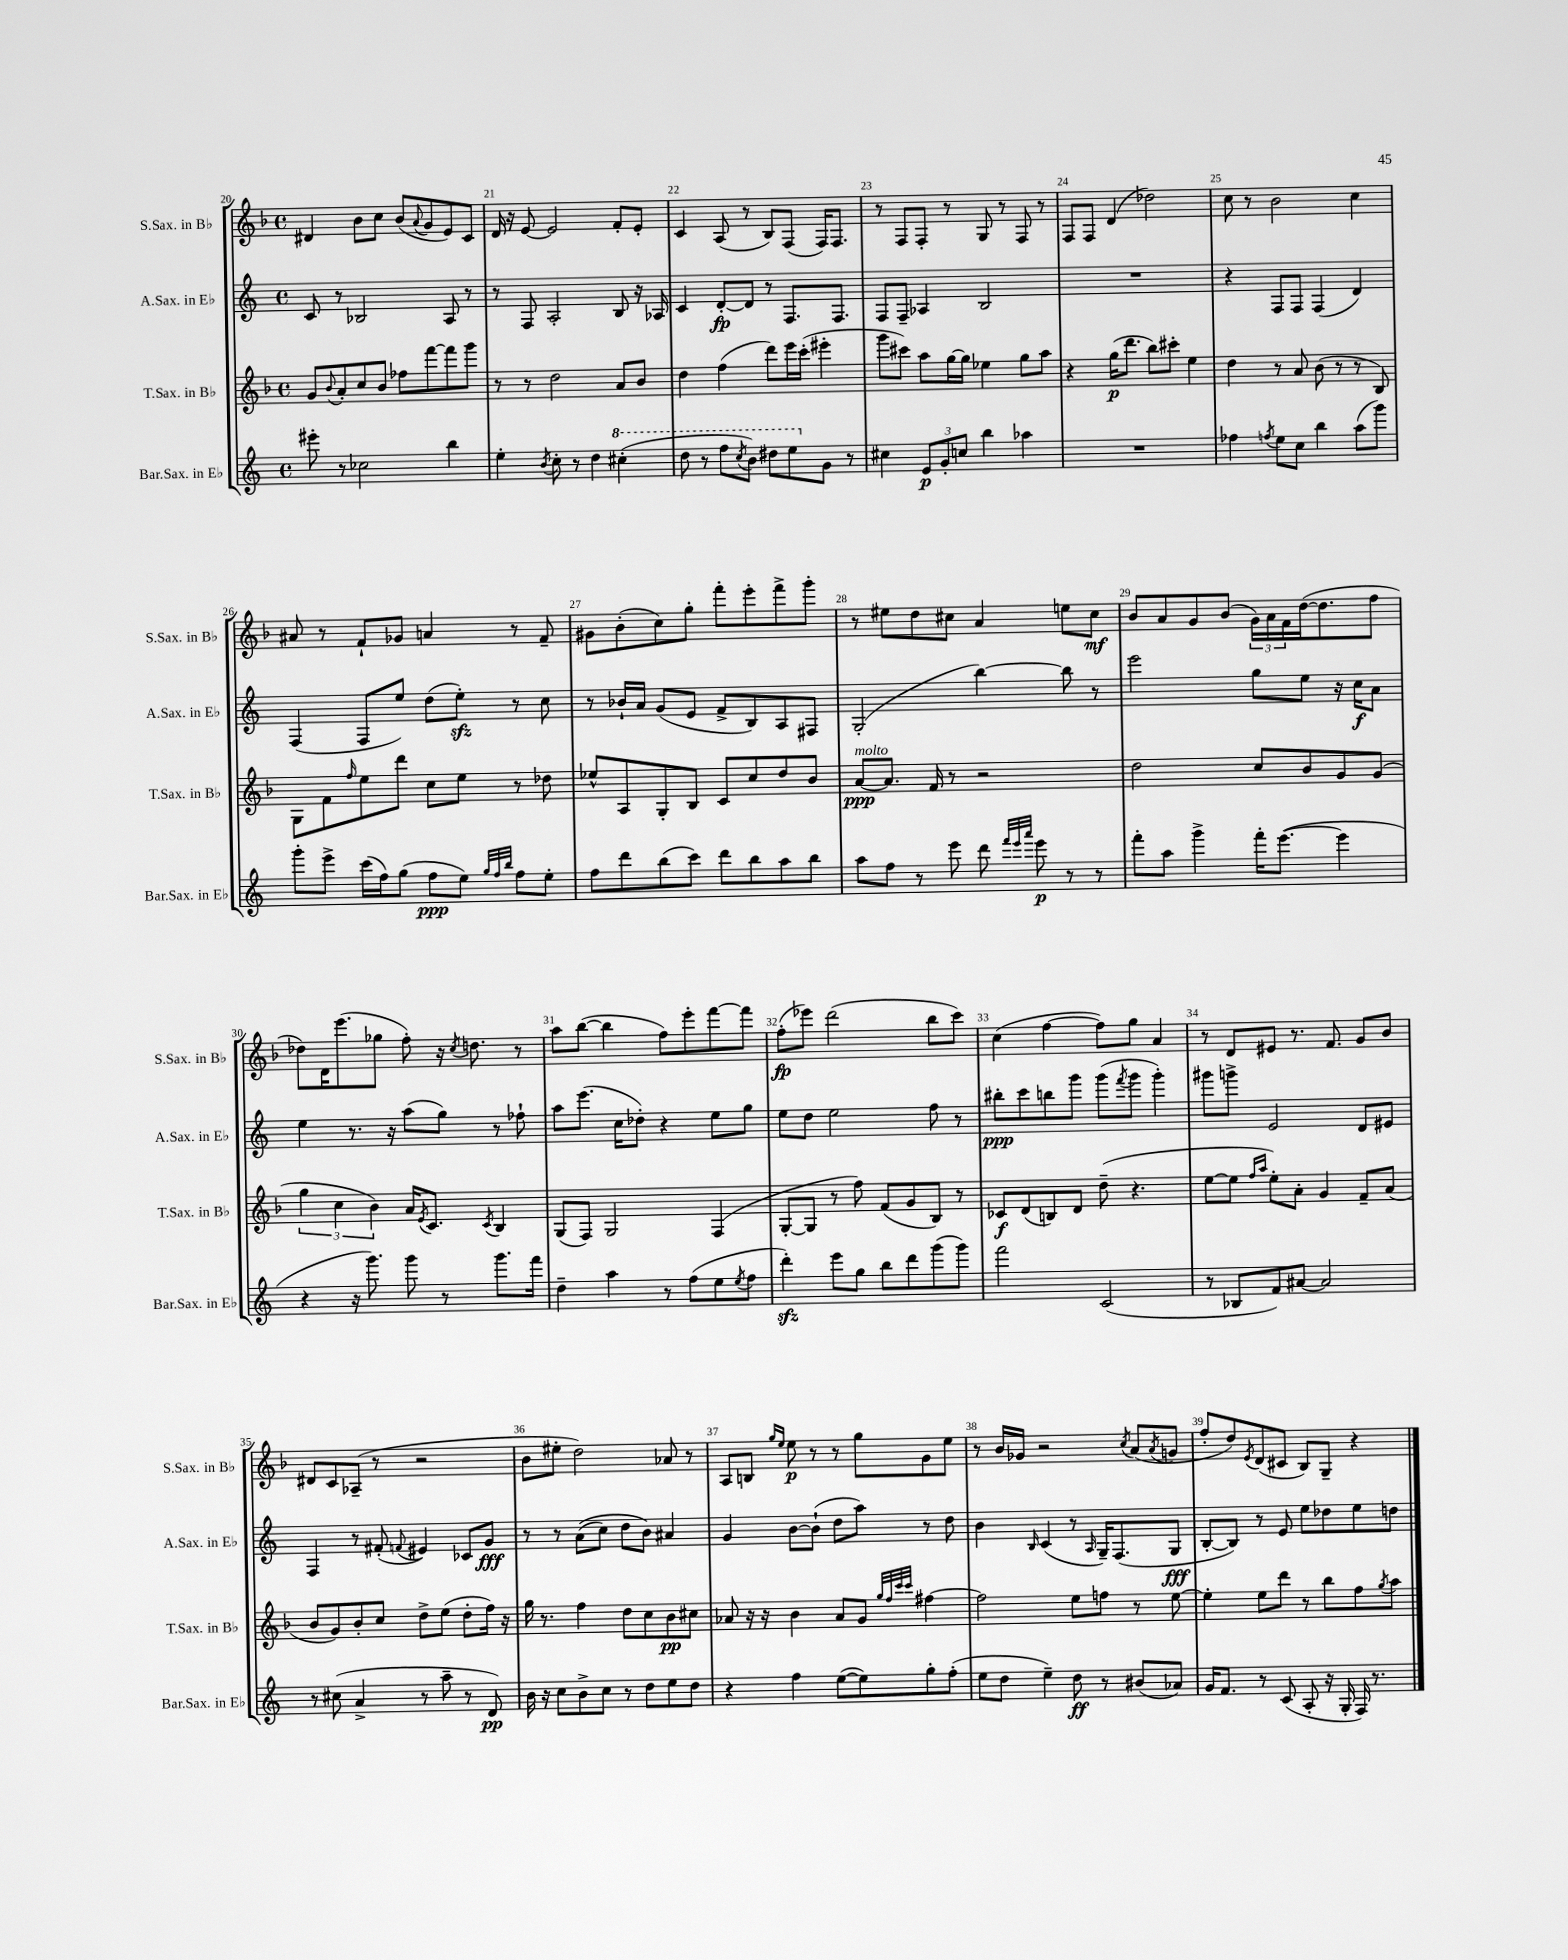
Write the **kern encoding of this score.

**kern	**dynam	**kern	**dynam	**kern	**dynam	**kern	**dynam
*part4	*part4	*part3	*part3	*part2	*part2	*part1	*part1
*staff4	*staff4	*staff3	*staff3	*staff2	*staff2	*staff1	*staff1
*I"Bar.Sax. in E♭	*	*I"T.Sax. in B♭	*	*I"A.Sax. in E♭	*	*I"S.Sax. in B♭	*
*I'Bar.Sax. in E♭	*	*I'T.Sax. in B♭	*	*I'A.Sax. in E♭	*	*I'S.Sax. in B♭	*
*clefG2	*	*clefG2	*	*clefG2	*	*clefG2	*
*k[]	*	*k[b-]	*	*k[]	*	*k[b-]	*
*M4/4	*	*M4/4	*	*M4/4	*	*M4/4	*
*met(c)	*	*met(c)	*	*met(c)	*	*met(c)	*
=20	=20	=20	=20	=20	=20	=20	=20
8eee#X'\	.	8g/L	.	8c/	.	4d#X/	.
.	.	8qqb-/	.	.	.	.	.
8r	.	8a'/	.	8r	.	.	.
2cc-X\	.	8cc/	.	2B-X/	.	8b-\L	.
.	.	8b-/J	.	.	.	8cc\J	.
.	.	8ff-X\L	.	.	.	(8b-/L	.
.	.	.	.	.	.	8qqa/	.
.	.	[8fff\	.	.	.	8g/	.
4bb\	.	8fff\]	.	8A/	.	8e/)	.
.	.	8ggg\J	.	8r	.	8c/J	.
=21	=21	=21	=21	=21	=21	=21	=21
4ee'\	.	8r	.	8r	.	16d/	.
.	.	.	.	.	.	16r	.
.	.	8r	.	8F/	.	[8e/	.
8qb/	.	.	.	.	.	.	.
8cc'\	.	2dd\	.	2A'/	.	2e/]	.
8r	.	.	.	.	.	.	.
4dd\	.	.	.	.	.	.	.
*8va	*	*	*	*	*	*	*
(4ccc#X'\	.	8a/L	.	8B/	.	8f'/L	.
.	.	8b-/J	.	16r	.	8e'/J	.
.	.	.	.	16A-X/	.	.	.
=22	=22	=22	=22	=22	=22	=22	=22
8ddd\	.	4dd\	.	4c/	.	4c/	.
8r	.	.	.	.	.	.	.
8fff\L	.	(4ff\	.	[8d'/L	fp	(8A/	.
8qccc/	.	.	.	.	.	.	.
8bb\J)	.	.	.	8d/J]	.	8r	.
8ddd#X\L	.	8ddd\L)	.	8r	.	8B-/L)	.
8eee\	.	16eee\L	.	8.F/L	.	(8F/J	.
.	.	(16ccc'\JJ	.	.	.	.	.
*X8va	*	*	*	*	*	*	*
8g\J	.	4eee#X'\	.	.	.	16F/KL)	.
.	.	.	.	8.F/J	.	8.F/J	.
8r	.	.	.	.	.	.	.
=23	=23	=23	=23	=23	=23	=23	=23
4cc#X\	.	8ggg\L	.	8F/L	.	8r	.
.	.	8ccc#X\J)	.	8F~/J	.	8F/L	.
12e/L	p	8aa\L	.	4A-X/	.	8F'/J	.
12g'/	.	.	.	.	.	.	.
.	.	[16gg\L	.	.	.	8r	.
12ccn/J	.	.	.	.	.	.	.
.	.	16gg\JJ]	.	.	.	.	.
4bb\	.	4ee-X\	.	2B/	.	8G/	.
.	.	.	.	.	.	8r	.
4aa-X\	.	8gg\L	.	.	.	8F/	.
.	.	8aa\J	.	.	.	8r	.
=24	=24	=24	=24	=24	=24	=24	=24
1r	.	4r	.	1r	.	8F/L	.
.	.	.	.	.	.	8F/J	.
.	.	(16gg\KL	p	.	.	(4d/	.
.	.	8.ddd\J	.	.	.	.	.
.	.	8bb-\L)	.	.	.	2dd-X\)	.
.	.	8ccc#X'\J	.	.	.	.	.
.	.	4ee\	.	.	.	.	.
=25	=25	=25	=25	=25	=25	=25	=25
4ff-X\	.	4dd\	.	4r	.	8cc\	.
.	.	.	.	.	.	8r	.
8qffn/	.	.	.	.	.	.	.
8ee\L	.	8r	.	8F/L	.	2b-\	.
8cc\J	.	8a/	.	8F/J	.	.	.
4bb\	.	(8b-\	.	(4F/	.	.	.
.	.	8r	.	.	.	.	.
(8aa\L	.	8r	.	4d/)	.	4cc\	.
8ggg\J)	.	8B-/)	.	.	.	.	.
!!LO:LB:g=z
=26	=26	=26	=26	=26	=26	=26	=26
8ggg'\L	.	8G\L	.	(4F/	.	8a#X/	.
8eee^\J	.	8f\	.	.	.	8r	.
.	.	16qqff/	.	.	.	.	.
(16ccc\LL	.	8ee\	.	8F/L	.	8f`/L	.
16ff\J)	.	.	.	.	.	.	.
(8gg\J	.	8ddd\J	.	8ee/J)	.	8g-X/J	.
8ff\L	ppp	8cc\L	.	(8dd\L	.	4an/	.
8ee\J)	.	8ee\J	.	8eezz'\J)	.	.	.
32qqgg/LLL	.	.	.	.	.	.	.
32qqff/	.	.	.	.	.	.	.
32qqbb/JJJ	.	.	.	.	.	.	.
8ff\L	.	8r	.	8r	.	8r	.
8ee'\J	.	8dd-X\	.	8cc\	.	8f~/	.
=27	=27	=27	=27	=27	=27	=27	=27
8ff\L	.	8ee-X^^/L	.	8r	.	8g#X\L	.
8ddd\	.	8A/	.	16b-X`/LL	.	(8b-'\	.
.	.	.	.	16a/JJ	.	.	.
(8bb\	.	8G'/	.	(8g/L	.	8cc\)	.
8ccc\J)	.	8B-/J	.	8e/J	.	8gg'\J	.
8ddd\L	.	8c/L	.	8f^/L	.	8fff'\L	.
8bb\	.	8cc/	.	8B/)	.	8eee'\	.
8aa\	.	8dd/	.	8A/	.	8fff^\	.
8bb\J	.	8b-/J	.	8F#X/J	.	8ggg'\J	.
=28	=28	=28	=28	=28	=28	=28	=28
!	!	!LO:TX:a:i:t=molto	!	!	!	!	!
8aa\L	.	[8a/L	ppp	(2G'/	.	8r	.
8ff\J	.	8.a/J]	.	.	.	8ee#X\L	.
8r	.	.	.	.	.	8dd\	.
.	.	16f/	.	.	.	.	.
8eee\	.	8r	.	.	.	8cc#X\J	.
8ddd\	.	2r	.	[4bb\)	.	4a/	.
32qqfff/LLL	.	.	.	.	.	.	.
32qqeee/	.	.	.	.	.	.	.
32qqaaa/JJJ	.	.	.	.	.	.	.
8eee\	p	.	.	.	.	.	.
8r	.	.	.	8bb\]	.	8een\L	.
8r	.	.	.	8r	.	8cc#\J	mf
=29	=29	=29	=29	=29	=29	=29	=29
8fff'\L	.	2dd\	.	2eee\	.	8b-/L	.
8aa\J	.	.	.	.	.	8a/	.
4ggg^\	.	.	.	.	.	8g/	.
.	.	.	.	.	.	(8b-/J	.
16fff'\KL	.	8cc/L	.	8gg\L	.	24g\LL)	.
.	.	.	.	.	.	24a\	.
([8.eee\J	.	.	.	.	.	.	.
.	.	.	.	.	.	24f\	.
.	.	8b-/	.	8ee\J	.	([16dd\J	.
.	.	.	.	.	.	8.dd\]	.
4eee\]	.	8g/	.	16r	.	.	.
.	.	.	.	16cc\KL	f	.	.
.	.	(8g/J	.	8a\J	.	8ff\J	.
!!LO:LB:g=z
=30	=30	=30	=30	=30	=30	=30	=30
4r	.	6gg\	.	4ee\	.	8dd-X\L)	.
.	.	.	.	.	.	16d\K	.
.	.	6cc\	.	.	.	.	.
.	.	.	.	.	.	(8.eee\	.
16r	.	.	.	8.r	.	.	.
8.ggg\)	.	.	.	.	.	.	.
.	.	6b-\)	.	.	.	.	.
.	.	.	.	.	.	8gg-X\J	.
.	.	.	.	16r	.	.	.
8ggg\	.	16a/KL	.	(8aa\L	.	8ff'\)	.
.	.	8qe/	.	.	.	.	.
.	.	8.c/J	.	.	.	.	.
8r	.	.	.	8gg\J)	.	16r	.
.	.	.	.	.	.	8qcc/	.
.	.	.	.	.	.	8.ddn\	.
.	.	8qc/	.	.	.	.	.
8.ggg\L	.	4B-/	.	8r	.	.	.
.	.	.	.	8ff-X`\	.	8r	.
16fff\Jk	.	.	.	.	.	.	.
=31	=31	=31	=31	=31	=31	=31	=31
4dd~\	.	(8G/L	.	8aa\L	.	8aa\L	.
.	.	8F/J)	.	(8.eee\J	.	([8bb-\J	.
4aa\	.	2G/	.	.	.	4bb-\]	.
.	.	.	.	16cc\KL	.	.	.
.	.	.	.	8dd-X'\J)	.	.	.
8r	.	.	.	4r	.	8ff\L)	.
(8ff\L	.	.	.	.	.	8eee'\	.
8ee\	.	(4F/	.	8ee\L	.	[8fff\	.
8qee/	.	.	.	.	.	.	.
8ff\J	.	.	.	8gg\J	.	8fff\J]	.
=32	=32	=32	=32	=32	=32	=32	=32
4dddzz'\)	.	[8G'/L	.	8ee\L	.	(8ff'\L	fp
.	.	8G/J]	.	8dd\J	.	8eee-X\J)	.
8eee\L	.	8r	.	2ee\	.	(2ddd\	.
8gg\J	.	8ff\)	.	.	.	.	.
8bb\L	.	(8f/L	.	.	.	.	.
8ddd\	.	8g/	.	.	.	.	.
(8ggg\	.	8B-/J)	.	8ff\	.	8bb-\L	.
8ggg\J)	.	8r	.	8r	.	8ccc\J)	.
=33	=33	=33	=33	=33	=33	=33	=33
2fff\	.	8c-X/L	f	8bb#X'\L	ppp	(4cc\	.
.	.	(8d/	.	8ccc\	.	.	.
.	.	8Bn/)	.	8bbn\	.	[4ff\	.
.	.	8d/J	.	8ggg\J	.	.	.
(2c/	.	(8dd~\	.	(8ggg\L	.	8ff\L])	.
.	.	.	.	8qfff/	.	.	.
.	.	4.r	.	8ggg\J	.	8gg\J	.
.	.	.	.	4ggg'\)	.	4a/	.
=34	=34	=34	=34	=34	=34	=34	=34
8r	.	[8ee\L	.	8ggg#X\L	.	8r	.
8B-X/L	.	8ee\J]	.	8gggn^\J	.	8d/L	.
.	.	16qqff/LL	.	.	.	.	.
.	.	16qqaa/JJ	.	.	.	.	.
8f/)	.	8ee'\L)	.	2e/	.	8e#X/J	.
[8a#X/J	.	8a'\J	.	.	.	8.r	.
2a#/]	.	4g/	.	.	.	.	.
.	.	.	.	.	.	8.f/	.
.	.	8f~/L	.	8d/L	.	8g/L	.
.	.	(8a/J	.	8e#X/J	.	8b-/J	.
!!LO:LB:g=z
=35	=35	=35	=35	=35	=35	=35	=35
8r	.	8b-/L	.	4F/	.	8d#X/L	.
(8cc#X\	.	8g/)	.	.	.	8c/	.
4a^/	.	8b-'/	.	8r	.	(8A-X~/J	.
.	.	8cc/J	.	(8f#X'/	.	8r	.
.	.	.	.	8qqfn/	.	.	.
8r	.	8dd^\L	.	4e#X/)	.	2r	.
8aa~\	.	(8ee\J	.	.	.	.	.
8r	.	8dd'\L	.	8c-X/L	.	.	.
8d/)	pp	16ff\Jk)	.	8g/J	fff	.	.
.	.	16r	.	.	.	.	.
=36	=36	=36	=36	=36	=36	=36	=36
16b\	.	16gg\	.	8r	.	8b-\L	.
16r	.	8.r	.	.	.	.	.
8cc\L	.	.	.	8r	.	8ee#X'\J	.
8b^\	.	4ff\	.	((8a\L	.	2dd\)	.
8cc\J	.	.	.	8cc\J)	.	.	.
8r	.	8dd\L	.	8dd\L	.	.	.
8dd\L	.	8cc\	.	8b\J)	.	.	.
8ee\	.	8b-\	pp	4a#X/	.	8a-X/	.
8dd\J	.	8cc#X\J	.	.	.	8r	.
=37	=37	=37	=37	=37	=37	=37	=37
4r	.	8a-X/	.	4g/	.	8A/L	.
.	.	16r	.	.	.	8Bn/J	.
.	.	16r	.	.	.	.	.
.	.	.	.	.	.	16qqgg/LL	.
.	.	.	.	.	.	16qqee/JJ	.
4ff\	.	4b-\	.	[8b\L	.	8ee\	p
.	.	.	.	(8b`\J]	.	8r	.
([8ee\L	.	8a-/L	.	8dd\L	.	8r	.
8ee\])	.	8g/J	.	8aa\J)	.	8gg\L	.
.	.	32qqgg/LLL	.	.	.	.	.
.	.	32qqff/	.	.	.	.	.
.	.	32qqccc/	.	.	.	.	.
.	.	32qqccc/JJJ	.	.	.	.	.
8gg'\	.	[4ff#X\	.	8r	.	8g\	.
(8ff'\J	.	.	.	8dd\	.	8ee\J	.
=38	=38	=38	=38	=38	=38	=38	=38
8ee\L	.	2ff#\]	.	4b\	.	8r	.
8dd\J	.	.	.	.	.	16b-/LL	.
.	.	.	.	.	.	16g-X/JJ	.
.	.	.	.	16qqB/	.	.	.
4ee~\)	.	.	.	(4c/	.	2r	.
8dd\	ff	8ee\L	.	8r	.	.	.
.	.	.	.	16qqA/	.	.	.
8r	.	8ffn\J	.	16G~/KL)	.	.	.
.	.	.	.	(8.F/	.	.	.
.	.	.	.	.	.	8qcc/	.
(8b#X/L	.	8r	.	.	.	(8a/L	.
.	.	.	.	.	.	8qa/	.
8a-X/J)	.	[8ee\	.	8G/J	fff	8gn/J	.
=39	=39	=39	=39	=39	=39	=39	=39
16g/KL	.	4ee'\]	.	[8B'/L	.	8ff'/L	.
8.f/J	.	.	.	.	.	.	.
.	.	.	.	8B/J])	.	8dd/)	.
.	.	.	.	.	.	8qe/	.
8r	.	8ee\L	.	8r	.	(8d/	.
(8c/	.	8ddd\J	.	8e/	.	8c#X/J	.
8A'/	.	8r	.	8ee\L	.	8B-/L)	.
16r	.	8bb-\L	.	8dd-X\	.	8G~/J	.
16G'/	.	.	.	.	.	.	.
16F/)	.	8ff\	.	8ee\	.	4r	.
8.r	.	.	.	.	.	.	.
.	.	8qgg/	.	.	.	.	.
.	.	8aa\J	.	8ddn\J	.	.	.
==	==	==	==	==	==	==	==
*-	*-	*-	*-	*-	*-	*-	*-
